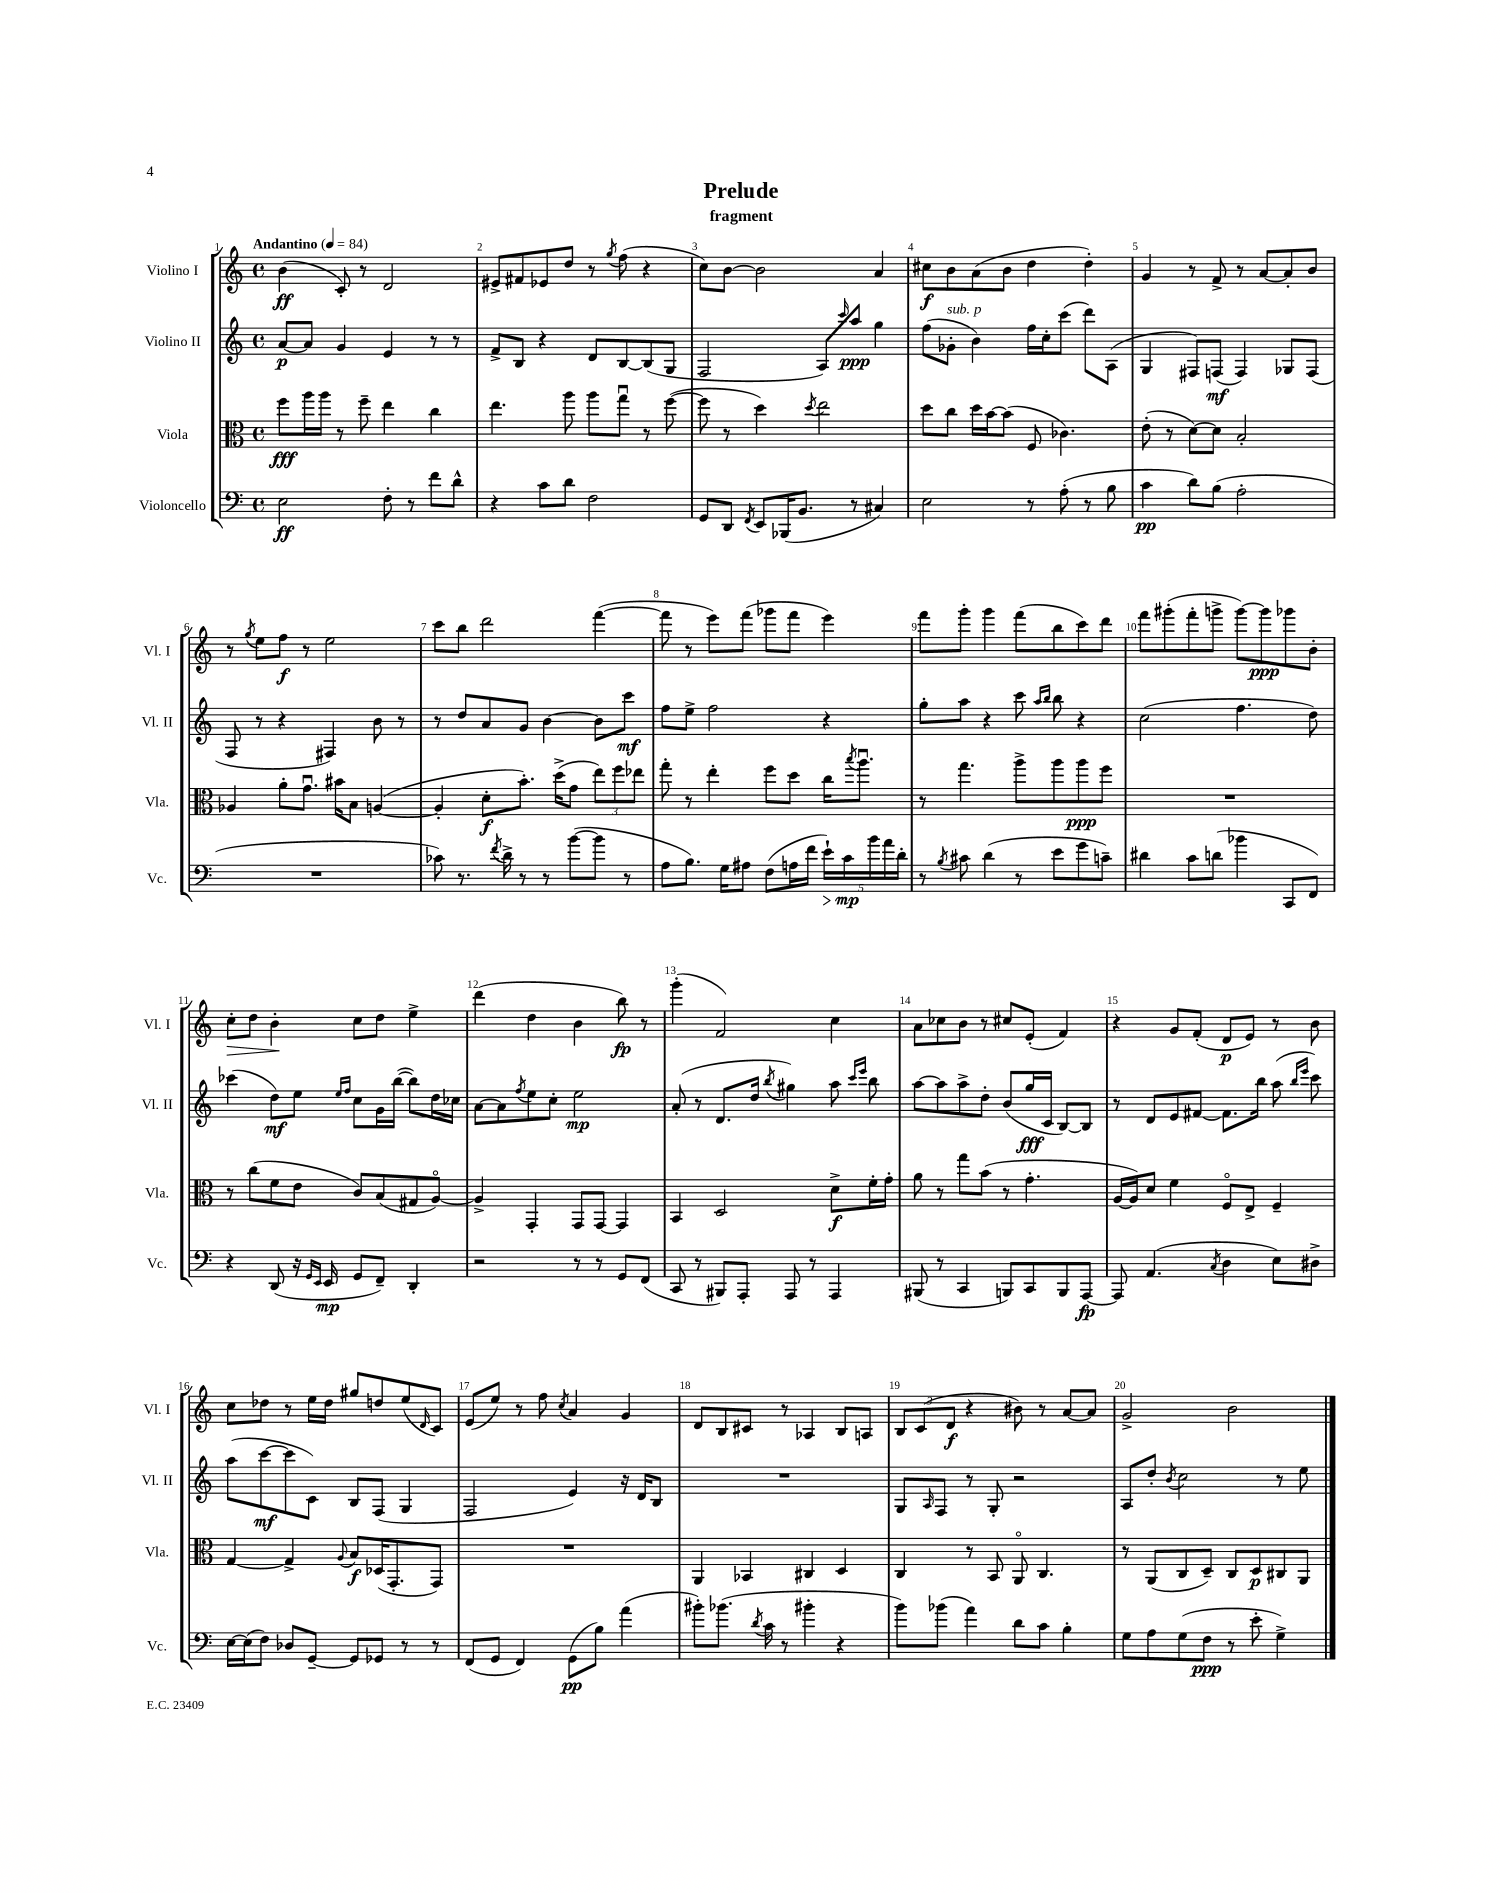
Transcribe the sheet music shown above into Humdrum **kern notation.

**kern	**dynam	**kern	**dynam	**kern	**dynam	**kern	**dynam
*part4	*part4	*part3	*part3	*part2	*part2	*part1	*part1
*staff4	*staff4	*staff3	*staff3	*staff2	*staff2	*staff1	*staff1
*I"Violoncello	*	*I"Viola	*	*I"Violino II	*	*I"Violino I	*
*I'Vc.	*	*I'Vla.	*	*I'Vl. II	*	*I'Vl. I	*
*clefF4	*	*clefC3	*	*clefG2	*	*clefG2	*
*k[]	*	*k[]	*	*k[]	*	*k[]	*
*M4/4	*	*M4/4	*	*M4/4	*	*M4/4	*
*met(c)	*	*met(c)	*	*met(c)	*	*met(c)	*
*MM84	*	*MM84	*	*MM84	*	*MM84	*
=1	=1	=1	=1	=1	=1	=1	=1
!	!	!	!	!	!	!LO:TX:a:B:t=Andantino	!
2E\	ff	8ff\L	fff	[8a/L	p	(4b\	ff
.	.	16aa\L	.	8a/J]	.	.	.
.	.	16aa\JJ	.	.	.	.	.
.	.	8r	.	4g/	.	8c'/)	.
.	.	8ff~\	.	.	.	8r	.
8F'\	.	4ee\	.	4e/	.	2d/	.
8r	.	.	.	.	.	.	.
8f\L	.	4cc\	.	8r	.	.	.
8d^^\J	.	.	.	8r	.	.	.
=2	=2	=2	=2	=2	=2	=2	=2
4r	.	4.ee\	.	8f^/L	.	8e#X^/L	.
.	.	.	.	8B/J	.	8f#X/	.
8c\L	.	.	.	4r	.	8e-X/	.
8d\J	.	8aa\	.	.	.	8dd/J	.
2F\	.	8aa\L	.	8d/L	.	8r	.
.	.	.	.	.	.	8qgg/	.
.	.	8ggu\J	.	[8B/	.	(8ff\	.
.	.	8r	.	(8B/]	.	4r	.
.	.	([8ff\	.	8G/J	.	.	.
=3	=3	=3	=3	=3	=3	=3	=3
8GG/L	.	8ff\]	.	2F/	.	8cc\L)	.
8DD/J	.	8r	.	.	.	[8b\J	.
8qFF/	.	.	.	.	.	.	.
8EE/L	.	4dd\)	.	.	.	2b\]	.
(16BBB-X/K	.	.	.	.	.	.	.
8.BB/J	.	.	.	.	.	.	.
.	.	8qdd/	.	.	.	.	.
.	.	2ee\	.	8A/L)	.	.	.
.	.	.	.	16qqccc/	.	.	.
8r	.	.	.	8aa/J	ppp	.	.
4C#X/)	.	.	.	4gg\	.	4a/	.
=4	=4	=4	=4	=4	=4	=4	=4
2E\	.	8dd\L	.	(8ff\L	.	8cc#X\L	f
!	!	!	!	!LO:TX:a:i:t=sub. p	!	!	!
.	.	8cc\J	.	8g-X'\J	.	8b\	.
.	.	16dd\LL	.	4b\)	.	(8a\	.
.	.	[16b\J	.	.	.	.	.
.	.	(8b\J]	.	.	.	8b\J	.
8r	.	8F/	.	16ff\LL	.	4dd\	.
.	.	.	.	16cc'\J	.	.	.
(8A'\	.	4.c-X\)	.	(8ccc\J	.	.	.
8r	.	.	.	8ddd\L)	.	4dd'\)	.
8B\	.	.	.	(8A\J	.	.	.
=5	=5	=5	=5	=5	=5	=5	=5
4c\	pp	(8e'\	.	4G/	.	4g/	.
.	.	8r	.	.	.	.	.
8d\L)	.	[8d\L)	.	8F#X/L)	.	8r	.
(8B\J	.	8d\J]	.	(8Fn/J	mf	8f^/	.
2A'\	.	2B'/	.	4F/)	.	8r	.
.	.	.	.	.	.	[8a/L	.
.	.	.	.	8G-X/L	.	8a'/]	.
.	.	.	.	(8F/J	.	8b/J	.
!!LO:LB:g=z
=6	=6	=6	=6	=6	=6	=6	=6
1r	.	4A-X/	.	8F/	.	8r	.
.	.	.	.	.	.	8qgg/	.
.	.	.	.	8r	.	8ee\L	.
.	.	8a'\L	.	4r	.	8ff\J	f
.	.	8.gu\J	.	.	.	8r	.
.	.	.	.	4F#X/)	.	2ee\	.
.	.	16b#X\KL	.	.	.	.	.
.	.	8B\J	.	.	.	.	.
.	.	([4An/	.	8b\	.	.	.
.	.	.	.	8r	.	.	.
=7	=7	=7	=7	=7	=7	=7	=7
8c-X\)	.	4A'/]	.	8r	.	8ccc\L	.
8.r	.	.	.	8dd/L	.	8bb\J	.
.	.	8d'\L	f	8a/	.	2ddd\	.
8qf/	.	.	.	.	.	.	.
16d^\	.	.	.	.	.	.	.
8r	.	8.b'\J)	.	8g/J	.	.	.
8r	.	.	.	[4b\	.	.	.
.	.	(16dd^\KL	.	.	.	.	.
([8b\L	.	8g\J	.	.	.	.	.
8b\J]	.	12ee\L)	.	8b\L]	.	([4fff\	.
.	.	12ff\	.	.	.	.	.
8r	.	.	.	8ccc\J	mf	.	.
.	.	12ee-X\J	.	.	.	.	.
=8	=8	=8	=8	=8	=8	=8	=8
8A\L	.	8gg'\	.	8ff\L	.	8fff\]	.
8.B\J)	.	8r	.	8ee^\J	.	8r	.
.	.	4ee'\	.	2ff\	.	8eee\L)	.
16G\KL	.	.	.	.	.	.	.
8A#X\J	.	.	.	.	.	(8fff\J	.
(8F\L	.	8ff\L	.	.	.	8ggg-X\L	.
16An\L	.	8dd\J	.	.	.	8fff\J	.
16f\JJ	.	.	.	.	.	.	.
!	!LO:HP:b	!	!	!	!	!	!
20e`\LL)	>	16cc\KL	.	4r	.	4eee\)	.
20c\	mp	.	.	.	.	.	.
.	.	8qbb/	.	.	.	.	.
.	.	8.aau\J	.	.	.	.	.
20b\	]	.	.	.	.	.	.
20a\	.	.	.	.	.	.	.
20d'\JJ	.	.	.	.	.	.	.
=9	=9	=9	=9	=9	=9	=9	=9
8r	.	8r	.	8gg'\L	.	8fff\L	.
8qB/	.	.	.	.	.	.	.
8c#X\	.	4.gg\	.	8aa\J	.	8ggg'\J	.
(4d\	.	.	.	4r	.	4ggg\	.
8r	.	8aa^\L	.	8ccc\	.	(8fff\L	.
.	.	.	.	16qqaa/LL	.	.	.
.	.	.	.	16qqbb/JJ	.	.	.
8e\L	.	8aa\	.	8bb\	.	8bb\	.
8g\	.	8aa\	ppp	4r	.	8ccc\)	.
8cn~\J)	.	8ff\J	.	.	.	8ddd\J	.
=10	=10	=10	=10	=10	=10	=10	=10
4d#X\	.	1r	.	(2cc\	.	8fff\L	.
.	.	.	.	.	.	(8ggg#X'\	.
8c\L	.	.	.	.	.	8fff'\	.
(8dn\J	.	.	.	.	.	8gggn^\J	.
4b-X\	.	.	.	4.ff\	.	[8ggg\L)	.
.	.	.	.	.	.	8ggg\]	ppp
8CC/L	.	.	.	.	.	8ggg-X\	.
8FF/J)	.	.	.	8dd\)	.	8b'\J	.
!!LO:LB:g=z
=11	=11	=11	=11	=11	=11	=11	=11
!	!	!	!	!	!	!	!LO:HP:b
4r	.	8r	.	(4ccc-X\	.	8cc'\L	>
.	.	(8cc\L	.	.	.	8dd\J	.
(8DD/	.	8f\	.	8dd\L)	mf	4b'\	.
16r	.	8e\J	.	8ee\J	.	.	.
16qqGG/LL	.	.	.	.	.	.	.
16qqEE/JJ	.	.	.	.	.	.	.
16EE/	mp	.	.	.	.	.	.
.	.	.	.	16qqee/LL	.	.	.
.	.	.	.	16qqff/JJ	.	.	.
8GG/L	.	8c/L)	.	8cc\L	.	8cc\L	]
8FF~/J)	.	(8B/	.	16g\L	.	8dd\J	.
.	.	.	.	([16bb\JJ	.	.	.
4DD'/	.	8G#X/	.	8bb\L])	.	4ee^\	.
.	.	[8A/J)	.	16dd\L	.	.	.
.	.	.	.	16cc-X\JJ	.	.	.
=12	=12	=12	=12	=12	=12	=12	=12
2r	.	4A^/]	.	[8a\L	.	(4ddd\	.
.	.	.	.	8a\]	.	.	.
.	.	.	.	8qff/	.	.	.
.	.	4GG'/	.	8ee\	.	4dd\	.
.	.	.	.	8cc'\J	.	.	.
8r	.	8GG/L	.	2ee\	mp	4b\	.
8r	.	[8GG/J	.	.	.	.	.
8GG/L	.	4GG/]	.	.	.	8bb\)	fp
(8FF/J	.	.	.	.	.	8r	.
=13	=13	=13	=13	=13	=13	=13	=13
8CC/	.	4BB/	.	(8a'/	.	(4ggg'\	.
8r	.	.	.	8r	.	.	.
8BBB#X/L)	.	2D/	.	8.d/L	.	2f/)	.
8AAA'/J	.	.	.	.	.	.	.
.	.	.	.	16dd/Jk	.	.	.
.	.	.	.	8qbb/	.	.	.
8AAA/	.	.	.	4gg#X\)	.	.	.
8r	.	.	.	.	.	.	.
4AAA/	.	8d^\L	f	8aa\	.	4cc\	.
.	.	.	.	16qqccc/LL	.	.	.
.	.	.	.	16qqeee/JJ	.	.	.
.	.	16f'\L	.	8bb\	.	.	.
.	.	16g'\JJ	.	.	.	.	.
=14	=14	=14	=14	=14	=14	=14	=14
(8BBB#X/	.	8a\	.	[8aa\L	.	8a\L	.
8r	.	8r	.	8aa\]	.	8cc-X\	.
4CC/	.	8gg\L	.	8aa^\	.	8b\J	.
.	.	(8b\J	.	8dd'\J	.	8r	.
8BBBn/L)	.	8r	.	(8b/L	.	8cc#X/L	.
8CC/	.	4.g'\	.	16gg/L	fff	(8e'/J	.
.	.	.	.	16c/JJ	.	.	.
8BBB/	.	.	.	[8B/L)	.	4f/)	.
[8AAA/J	fp	.	.	8B/J]	.	.	.
=15	=15	=15	=15	=15	=15	=15	=15
8AAA/]	.	[16A/LL	.	8r	.	4r	.
.	.	16A/J])	.	.	.	.	.
(4.AA/	.	8d/J	.	8d/L	.	.	.
.	.	4f\	.	8e/	.	8g/L	.
.	.	.	.	[8f#X/J	.	(8f'/J	.
8qC/	.	.	.	.	.	.	.
4D\	.	8F/L	.	8.f#\L]	.	8d/L	p
.	.	8E^/J	.	.	.	8e/J)	.
.	.	.	.	16bb\Jk	.	.	.
8E\L)	.	4F~/	.	(8aa\	.	8r	.
.	.	.	.	16qqbb/LL	.	.	.
.	.	.	.	16qqeee/JJ	.	.	.
8D#X^\J	.	.	.	8ccc\)	.	8b\	.
!!LO:LB:g=z
=16	=16	=16	=16	=16	=16	=16	=16
[16E\LL	.	[4G/	.	(8aa\L	.	8cc\L	.
(16E\J]	.	.	.	.	.	.	.
8F\J)	.	.	.	[8ccc\	mf	8dd-X\J	.
8D-X/L	.	4G^/]	.	8ccc\]	.	8r	.
[8GG~/J	.	.	.	8c\J)	.	16ee\LL	.
.	.	.	.	.	.	16dd-\JJ	.
.	.	8qqA/	.	.	.	.	.
8GG/L]	.	8B/L	f	8B/L	.	8gg#X/L	.
8GG-X/J	.	(16D-X/K	.	(8F/J	.	8ddn/	.
.	.	8.GG'/	.	.	.	.	.
8r	.	.	.	4G/	.	(8ee/	.
.	.	.	.	.	.	16qqd/	.
8r	.	8GG/J)	.	.	.	8c/J)	.
=17	=17	=17	=17	=17	=17	=17	=17
(8FF/L	.	1r	.	2F/	.	(8e/L	.
8GG/J	.	.	.	.	.	8ee/J)	.
4FF/)	.	.	.	.	.	8r	.
.	.	.	.	.	.	8ff\	.
.	.	.	.	.	.	8qcc/	.
(8GG\L	pp	.	.	4e/)	.	4a/	.
8B\J)	.	.	.	.	.	.	.
(4a\	.	.	.	16r	.	4g/	.
.	.	.	.	16d/KL	.	.	.
.	.	.	.	8B/J	.	.	.
=18	=18	=18	=18	=18	=18	=18	=18
8b#X'\L)	.	4AA/	.	1r	.	8d/L	.
(8.b-X\J	.	.	.	.	.	8B/	.
.	.	4BB-X/	.	.	.	8c#X/J	.
8qd/	.	.	.	.	.	.	.
16c\	.	.	.	.	.	.	.
8r	.	.	.	.	.	8r	.
4b#X'\	.	4C#X/	.	.	.	4A-X/	.
4r	.	4D/	.	.	.	8B/L	.
.	.	.	.	.	.	8An/J	.
=19	=19	=19	=19	=19	=19	=19	=19
8b\L)	.	4C/	.	8G/L	.	12B/L	.
.	.	.	.	.	.	(12c/	.
.	.	.	.	16qqA/	.	.	.
(8b-X\J	.	.	.	8F/J	.	.	.
.	.	.	.	.	.	12d/J	f
4a\)	.	8r	.	8r	.	4r	.
.	.	8BB/	.	8G'/	.	.	.
8d\L	.	8AA/	.	2r	.	8b#X\)	.
8c\J	.	4.C/	.	.	.	8r	.
4B'\	.	.	.	.	.	[8a/L	.
.	.	.	.	.	.	8a/J]	.
=20	=20	=20	=20	=20	=20	=20	=20
8G\L	.	8r	.	8A/L	.	2g^/	.
8A\	.	(8AA/L	.	8dd'/J	.	.	.
.	.	.	.	8qb/	.	.	.
(8G\	.	8C/	.	2cc\	.	.	.
8F\J	ppp	8D~/J)	.	.	.	.	.
8r	.	8C/L	.	.	.	2b\	.
8e'\	.	8D/	p	.	.	.	.
4G^\)	.	8C#X/	.	8r	.	.	.
.	.	8AA/J	.	8ee\	.	.	.
==	==	==	==	==	==	==	==
*-	*-	*-	*-	*-	*-	*-	*-
